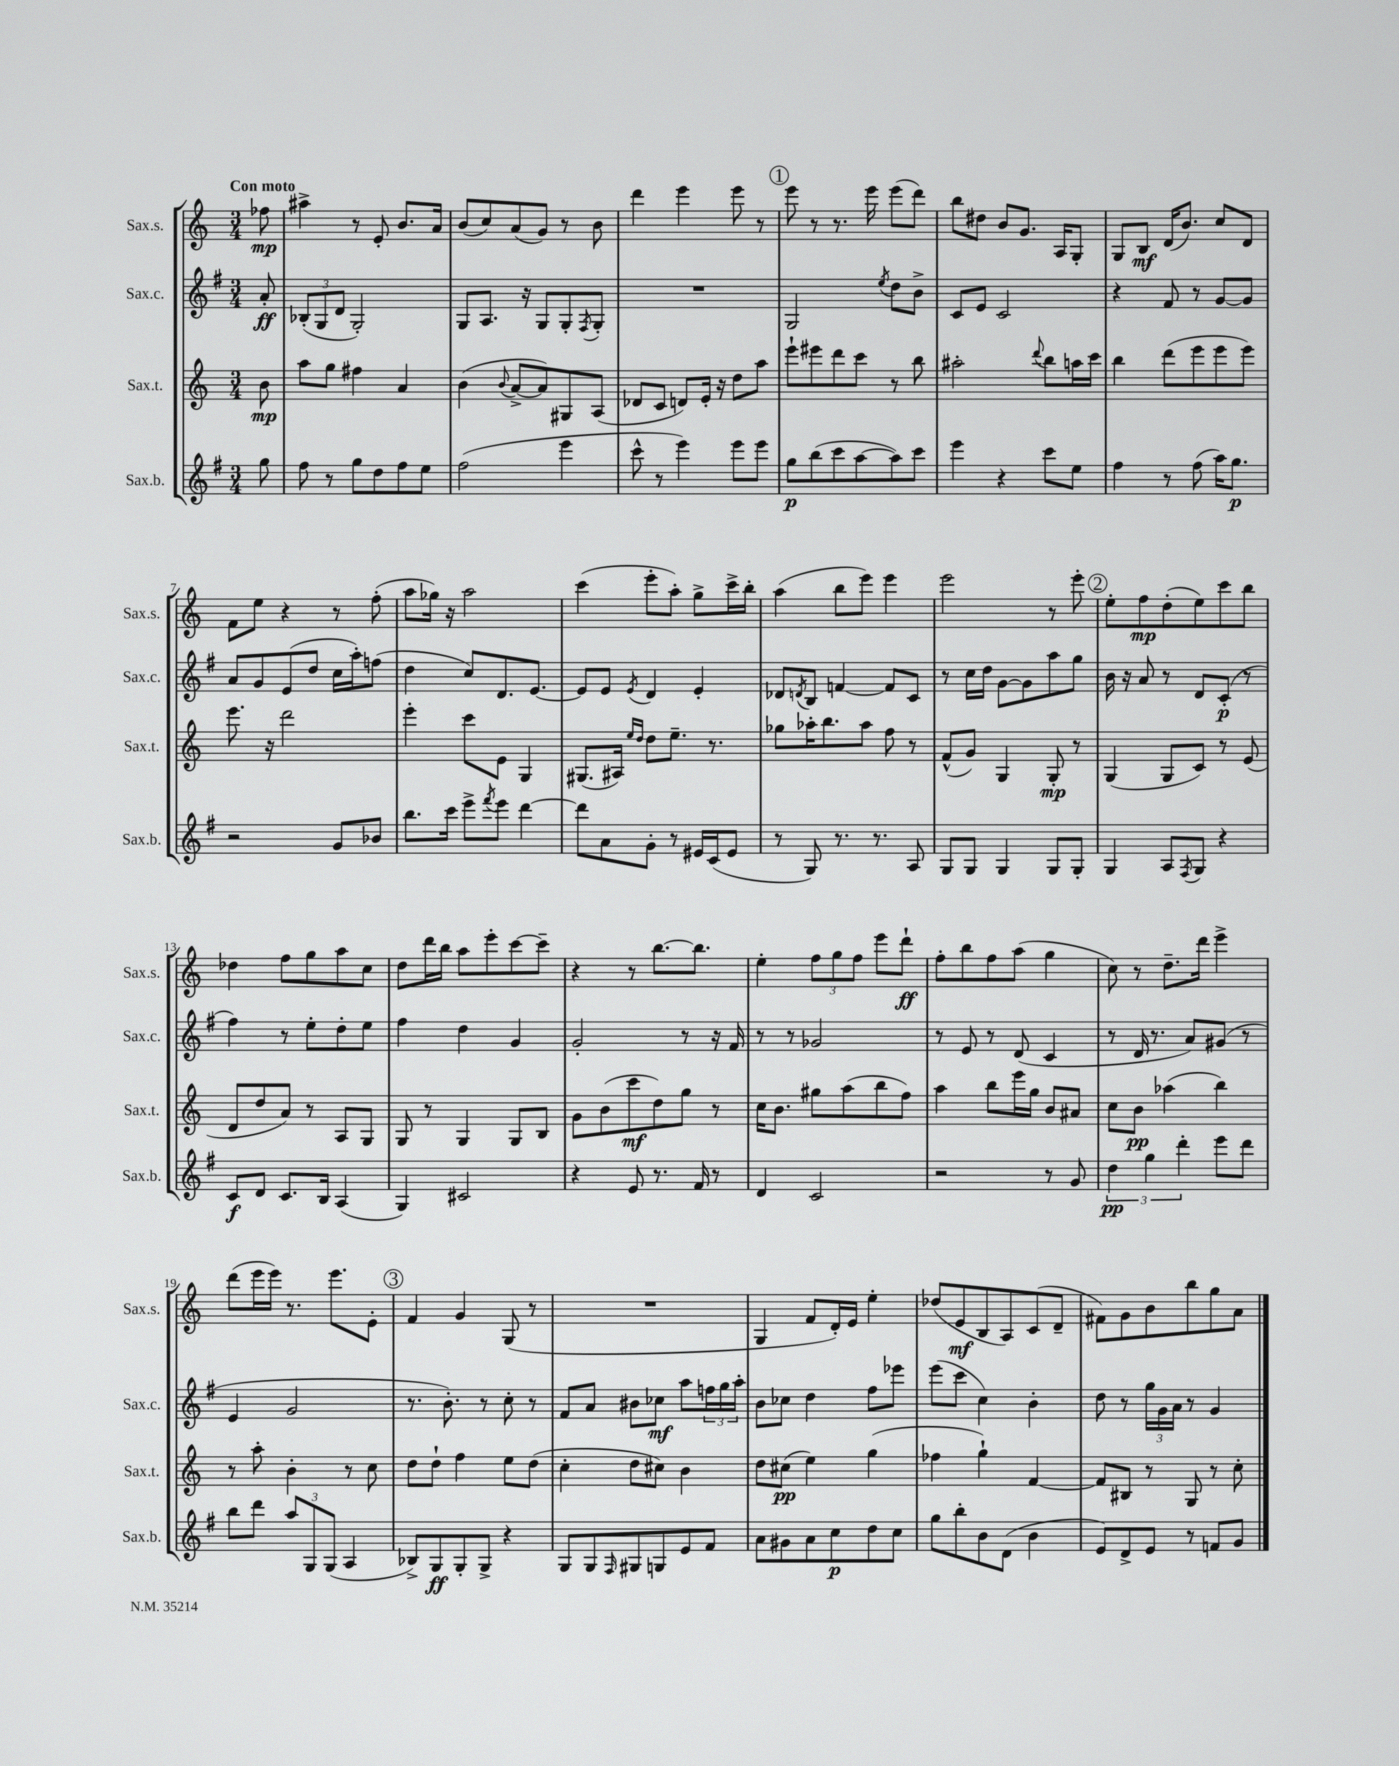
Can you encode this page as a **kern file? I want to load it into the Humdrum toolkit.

**kern	**dynam	**kern	**dynam	**kern	**dynam	**kern	**dynam
*part4	*part4	*part3	*part3	*part2	*part2	*part1	*part1
*staff4	*staff4	*staff3	*staff3	*staff2	*staff2	*staff1	*staff1
*I"Sax.b.	*	*I"Sax.t.	*	*I"Sax.c.	*	*I"Sax.s.	*
*I'Sax.b.	*	*I'Sax.t.	*	*I'Sax.c.	*	*I'Sax.s.	*
*clefG2	*	*clefG2	*	*clefG2	*	*clefG2	*
*k[f#]	*	*k[]	*	*k[f#]	*	*k[]	*
*M3/4	*	*M3/4	*	*M3/4	*	*M3/4	*
=	=	=	=	=	=	=	=
!	!	!	!	!	!	!LO:TX:a:B:t=Con moto	!
8gg\	.	8b\	mp	8a'/	ff	8ff-X\	mp
=1	=1	=1	=1	=1	=1	=1	=1
8ff#\	.	8aa\L	.	(12B-X'/L	.	4aa#X^\	.
.	.	.	.	12G/	.	.	.
8r	.	8gg\J	.	.	.	.	.
.	.	.	.	12d/J	.	.	.
8gg\L	.	4ff#X\	.	2G'/)	.	8r	.
8dd\	.	.	.	.	.	8e'/	.
8ff#\	.	4a/	.	.	.	8.b/L	.
8ee\J	.	.	.	.	.	.	.
.	.	.	.	.	.	16a/Jk	.
=2	=2	=2	=2	=2	=2	=2	=2
(2ff#\	.	(4b\	.	8G/L	.	(8b/L	.
.	.	.	.	8.A/J	.	8cc/)	.
.	.	8qqb/	.	.	.	.	.
.	.	[8a^/L	.	.	.	(8a/	.
.	.	.	.	16r	.	.	.
.	.	8a/])	.	8G/L	.	8g/J)	.
4eee\	.	8G#X/	.	8G'/	.	8r	.
.	.	.	.	8qF#/	.	.	.
.	.	(8A/J	.	8G'/J	.	8b\	.
=3	=3	=3	=3	=3	=3	=3	=3
8ccc^^\	.	8d-X/L	.	2.r	.	4ddd\	.
8r	.	8c/J	.	.	.	.	.
4eee\)	.	8dn/L)	.	.	.	4eee\	.
.	.	16e'/Jk	.	.	.	.	.
.	.	16r	.	.	.	.	.
8eee\L	.	8dd\L	.	.	.	8eee\	.
8eee\J	.	8aa\J	.	.	.	8r	.
!!LO:REH:place=s1:t=1
=4	=4	=4	=4	=4	=4	=4	=4
8gg\L	p	8eee`\L	.	2G/	.	8eee\	.
(8bb\	.	8eee#X\	.	.	.	8r	.
8ccc\	.	8ddd\	.	.	.	8.r	.
[8aa\	.	8ccc\J	.	.	.	.	.
.	.	.	.	.	.	16eee\	.
.	.	.	.	8qee/	.	.	.
8aa\])	.	8r	.	8dd\L	.	(8eee\L	.
8ccc\J	.	8bb\	.	8b^\J	.	8ddd\J)	.
=5	=5	=5	=5	=5	=5	=5	=5
4eee\	.	2aa#X'\	.	8c/L	.	8bb\L	.
.	.	.	.	8e/J	.	8dd#X\J	.
4r	.	.	.	2c/	.	8b/L	.
.	.	.	.	.	.	8.g/J	.
.	.	8qqddd/	.	.	.	.	.
8ccc\L	.	8bb\L	.	.	.	.	.
.	.	.	.	.	.	16A/KL	.
8ee\J	.	16aan\L	.	.	.	8G'/J	.
.	.	16ccc\JJ	.	.	.	.	.
=6	=6	=6	=6	=6	=6	=6	=6
4ff#\	.	4bb\	.	4r	.	8G/L	.
.	.	.	.	.	.	8B/J	mf
8r	.	(8ddd\L	.	8f#/	.	(16d/KL	.
.	.	.	.	.	.	8.b/J)	.
(8ff#\	.	8eee\	.	8r	.	.	.
16aa\KL)	.	8eee\	.	[8g/L	.	8cc/L	.
8.gg\J	p	.	.	.	.	.	.
.	.	8eee\J)	.	8g/J]	.	8d/J	.
!!LO:LB:g=z
=7	=7	=7	=7	=7	=7	=7	=7
2r	.	8.eee\	.	8a/L	.	8f\L	.
.	.	.	.	8g/	.	8ee\J	.
.	.	16r	.	.	.	.	.
.	.	2ddd\	.	(8e/	.	4r	.
.	.	.	.	8dd/J	.	.	.
8g/L	.	.	.	16cc\LL	.	8r	.
.	.	.	.	16aa'\J)	.	.	.
8b-X/J	.	.	.	(8ffn\J	.	(8ff'\	.
=8	=8	=8	=8	=8	=8	=8	=8
8.bb\L	.	4eee'\	.	4dd\	.	8aa\L	.
.	.	.	.	.	.	16gg-X\Jk)	.
16ccc\Jk	.	.	.	.	.	16r	.
8eee^\L	.	8ccc\L	.	8cc/L)	.	2aa\	.
8qfff#/	.	.	.	.	.	.	.
8eee\J	.	8e\J	.	8.d/	.	.	.
[4ddd\	.	4G/	.	.	.	.	.
.	.	.	.	[8.e/J	.	.	.
=9	=9	=9	=9	=9	=9	=9	=9
8ddd\L]	.	(8.G#X/L	.	8e/L]	.	(4ccc\	.
8a\	.	.	.	8e/J	.	.	.
.	.	16A#X/Jk)	.	.	.	.	.
.	.	16qqee/LL	.	.	.	.	.
.	.	16qqdd/JJ	.	8qe/	.	.	.
8g'\J	.	8dd\L	.	4d/	.	8eee'\L	.
8r	.	8.ee~\J	.	.	.	8aa'\J)	.
16e#X/LL	.	.	.	4e'/	.	8gg^\L	.
(16c/J	.	8.r	.	.	.	.	.
8e#/J	.	.	.	.	.	16ccc^\L	.
.	.	.	.	.	.	16bb'\JJ	.
=10	=10	=10	=10	=10	=10	=10	=10
8r	.	8gg-X\L	.	8d-X/L	.	(4aa\	.
.	.	.	.	8qdn/	.	.	.
8G/)	.	16aa-X'\K	.	8B/J	.	.	.
.	.	8.bb\	.	.	.	.	.
8.r	.	.	.	[4fn/	.	8bb\L	.
.	.	8aa-\J	.	.	.	8eee\J)	.
8.r	.	.	.	.	.	.	.
.	.	8ff\	.	8f/L]	.	4eee\	.
8A/	.	8r	.	8c/J	.	.	.
=11	=11	=11	=11	=11	=11	=11	=11
8G/L	.	(8f^^/L	.	8r	.	2eee\	.
8G/J	.	8g/J)	.	16cc\LL	.	.	.
.	.	.	.	16dd\JJ	.	.	.
4G/	.	4G/	.	[8g\L	.	.	.
.	.	.	.	8g\]	.	.	.
8G/L	.	8G'/	mp	8aa\	.	8r	.
8G'/J	.	8r	.	8gg\J	.	8eee'\	.
!!LO:REH:place=s1:t=2
=12	=12	=12	=12	=12	=12	=12	=12
4G/	.	(4G/	.	16b\	.	8ee'\L	.
.	.	.	.	16r	.	.	.
.	.	.	.	8a/	.	8ff\	mp
8A/L	.	8G/L	.	8r	.	(8dd'\	.
8qF#/	.	.	.	.	.	.	.
8G/J	.	8c/J)	.	8d/L	.	8ee\)	.
4r	.	8r	.	(8c'/J	p	8ccc\	.
.	.	(8e/	.	8r	.	8bb\J	.
!!LO:LB:g=z
=13	=13	=13	=13	=13	=13	=13	=13
8c/L	f	8d/L	.	4ff#\)	.	4dd-X\	.
8d/J	.	8dd/	.	.	.	.	.
8.c/L	.	8a/J)	.	8r	.	8ff\L	.
.	.	8r	.	8ee'\L	.	8gg\	.
16B/Jk	.	.	.	.	.	.	.
(4A/	.	8A/L	.	8dd'\	.	8aa\	.
.	.	8G/J	.	8ee\J	.	8cc\J	.
=14	=14	=14	=14	=14	=14	=14	=14
4G/)	.	8G/	.	4ff#\	.	8dd\L	.
.	.	8r	.	.	.	16ddd\L	.
.	.	.	.	.	.	16bb\JJ	.
2c#X/	.	4G/	.	4dd\	.	8aa\L	.
.	.	.	.	.	.	8eee'\	.
.	.	8G/L	.	4g/	.	[8ccc\	.
.	.	8B/J	.	.	.	8ccc~\J]	.
=15	=15	=15	=15	=15	=15	=15	=15
4r	.	8g\L	.	2g'/	.	4r	.
.	.	(8b\	.	.	.	.	.
8e/	.	8ccc\	mf	.	.	8r	.
8.r	.	8dd\)	.	.	.	[8.bb\L	.
.	.	8gg\J	.	8r	.	.	.
16f#/	.	.	.	.	.	8.bb\J]	.
8r	.	8r	.	16r	.	.	.
.	.	.	.	16f#/	.	.	.
=16	=16	=16	=16	=16	=16	=16	=16
4d/	.	16cc\KL	.	8r	.	4ee'\	.
.	.	8.b\J	.	.	.	.	.
.	.	.	.	8r	.	.	.
2c/	.	8gg#X\L	.	2g-X/	.	12ff\L	.
.	.	.	.	.	.	12gg\	.
.	.	(8aa\	.	.	.	.	.
.	.	.	.	.	.	12ff\J	.
.	.	8bb\	.	.	.	8eee\L	.
.	.	8ff\J)	.	.	.	8ddd`\J	ff
=17	=17	=17	=17	=17	=17	=17	=17
2r	.	4aa\	.	8r	.	8ff'\L	.
.	.	.	.	8e/	.	8bb\	.
.	.	8bb\L	.	8r	.	8ff\	.
.	.	16eee\L	.	(8d/	.	(8aa\J	.
.	.	16gg\JJ	.	.	.	.	.
8r	.	8b/L	.	4c/	.	4gg\	.
8g/	.	8a#X/J	.	.	.	.	.
=18	=18	=18	=18	=18	=18	=18	=18
6dd\	pp	8cc\L	.	8r	.	8cc\)	.
.	.	8b\J	pp	16d/	.	8r	.
6gg\	.	.	.	.	.	.	.
.	.	.	.	8.r	.	.	.
.	.	(4aa-X\	.	.	.	8.dd~\L	.
6ddd'\	.	.	.	.	.	.	.
.	.	.	.	8a/L)	.	.	.
.	.	.	.	.	.	16ddd\Jk	.
8eee\L	.	4bb\)	.	(8g#X/J	.	4eee^\	.
8ddd\J	.	.	.	8r	.	.	.
!!LO:LB:g=z
=19	=19	=19	=19	=19	=19	=19	=19
8bb\L	.	8r	.	4e/	.	(8ddd\L	.
8ddd\J	.	8aa'\	.	.	.	16eee\L	.
.	.	.	.	.	.	16eee\JJ)	.
12aa/L	.	4b'\	.	2g/	.	8.r	.
12G/	.	.	.	.	.	.	.
(12G/J	.	.	.	.	.	.	.
.	.	.	.	.	.	8.eee\L	.
4A/	.	8r	.	.	.	.	.
.	.	8cc\	.	.	.	8e'\J	.
!!LO:REH:place=s1:t=3
=20	=20	=20	=20	=20	=20	=20	=20
8B-X^/L)	.	8dd\L	.	8.r	.	4f/	.
8G/	ff	8dd`\J	.	.	.	.	.
.	.	.	.	8.b'\)	.	.	.
8G'/	.	4ff\	.	.	.	4g/	.
8G^/J	.	.	.	8r	.	.	.
4r	.	8ee\L	.	8cc'\	.	(8G/	.
.	.	(8dd\J	.	8r	.	8r	.
=21	=21	=21	=21	=21	=21	=21	=21
8G/L	.	4cc'\	.	8f#/L	.	2.r	.
8G/	.	.	.	8a/J	.	.	.
16qqF#/	.	.	.	.	.	.	.
8G#X/	.	8dd\L	.	8b#X\L	.	.	.
8Gn/	.	8cc#X\J)	.	8cc-X\J	mf	.	.
8e/	.	4b\	.	8aa\L	.	.	.
8f#/J	.	.	.	24ffn\L	.	.	.
.	.	.	.	24gg\	.	.	.
.	.	.	.	24aa'\JJ	.	.	.
=22	=22	=22	=22	=22	=22	=22	=22
8a\L	.	8dd\L	.	8b\L	.	4G/	.
8g#X\	.	(8cc#X\J	pp	8cc-X\J	.	.	.
8a\	.	4ee\)	.	4dd\	.	8f/L	.
8cc\	p	.	.	.	.	16d'/L)	.
.	.	.	.	.	.	16e/JJ	.
8dd\	.	(4gg\	.	8ff#\L	.	4ee'\	.
8cc\J	.	.	.	8eee-X\J	.	.	.
=23	=23	=23	=23	=23	=23	=23	=23
8gg\L	.	4ff-X\	.	(8eee\L	.	(8dd-X/L	.
8bb'\	.	.	.	8ccc\J	.	8e/	mf
8b\	.	4gg`\)	.	4cc\)	.	8B/	.
(8d\J	.	.	.	.	.	8A/)	.
4b\	.	[4f/	.	4b'\	.	(8c/	.
.	.	.	.	.	.	8d~/J	.
=24	=24	=24	=24	=24	=24	=24	=24
8e/L)	.	8f/L]	.	8dd\	.	8f#X\L)	.
8d^/	.	8B#X/J	.	8r	.	8g\	.
8e/J	.	8r	.	24gg\LL	.	8b\	.
.	.	.	.	24g\	.	.	.
.	.	.	.	24a\JJ	.	.	.
8r	.	8G/	.	8r	.	8bb\	.
8fn/L	.	8r	.	4g/	.	8gg\	.
8g/J	.	8cc'\	.	.	.	8a\J	.
==	==	==	==	==	==	==	==
*-	*-	*-	*-	*-	*-	*-	*-
